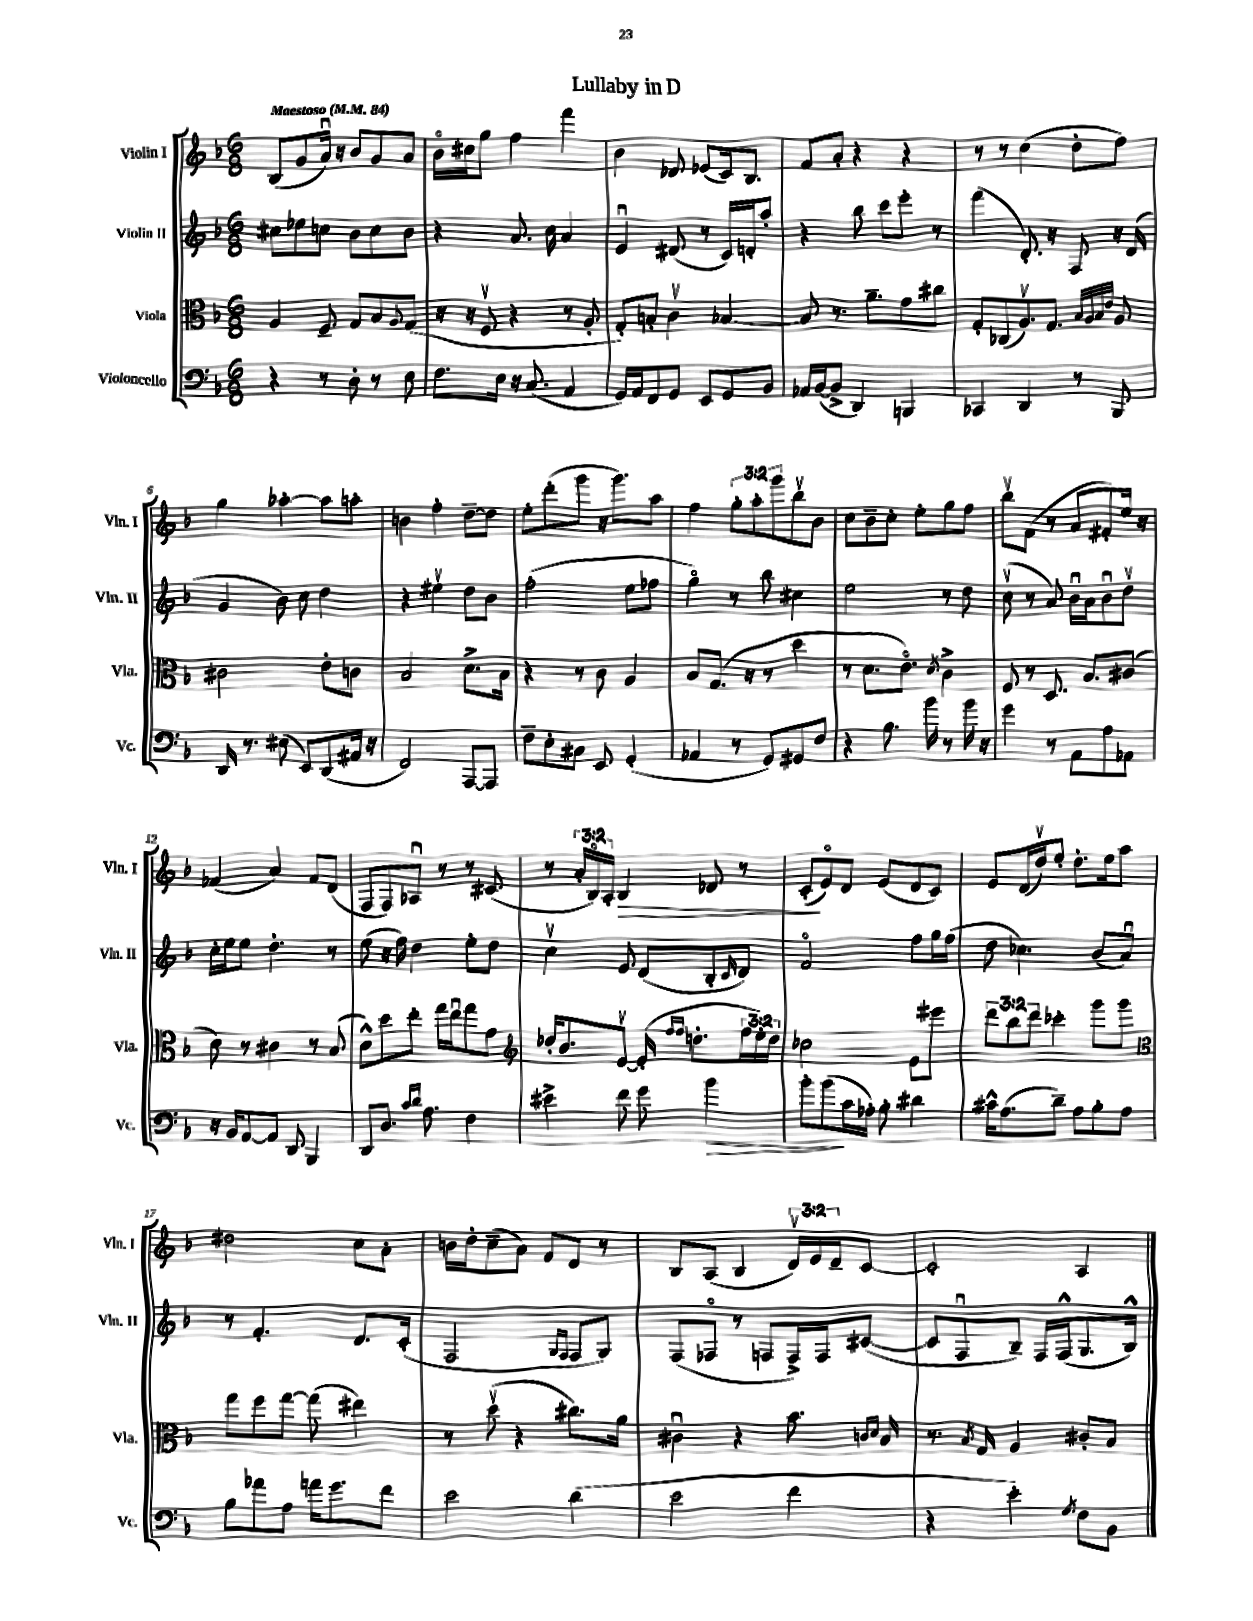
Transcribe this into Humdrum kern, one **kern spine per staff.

**kern	**dynam	**kern	**kern	**kern	**dynam
*part4	*part4	*part3	*part2	*part1	*part1
*staff4	*staff4	*staff3	*staff2	*staff1	*staff1
*I"Violoncello	*	*I"Viola	*I"Violin II	*I"Violin I	*
*I'Vc.	*	*I'Vla.	*I'Vln. II	*I'Vln. I	*
*clefF4	*	*clefC3	*clefG2	*clefG2	*
*k[b-]	*	*k[b-]	*k[b-]	*k[b-]	*
*M6/8	*	*M6/8	*M6/8	*M6/8	*
*MM84	*	*MM84	*MM84	*MM84	*
=1	=1	=1	=1	=1	=1
!	!	!	!	!LO:TX:a:B:t=Maestoso	!
4r	.	4A/	8cc#X\L	(8B-/L	.
.	.	.	8ee-X\	8g/	.
8r	.	8F~/	8ccn\J	16au/Jk)	.
.	.	.	.	16r	.
8D'\	.	8G/L	8b-\L	8b-/L	.
8r	.	8B-/	8cc\	8g/	.
.	.	8qqA/	.	.	.
8E\	.	(8G/J	8b-\J	8a/J	.
=2	=2	=2	=2	=2	=2
8.F\L	.	16r	4r	16b-\LL	.
.	.	16r	.	16cc#X\J	.
.	.	8Fv/	.	8gg\J	.
16E\Jk	.	.	.	.	.
16r	.	4r	8.a/	4ff\	.
(8.C/	.	.	.	.	.
.	.	.	16cc\	.	.
4AA/	.	8r	4a/	4fff\	.
.	.	8A'/	.	.	.
=3	=3	=3	=3	=3	=3
16GG/LL)	.	8G'/L)	4eu/	4b-\	.
16AA/J	.	.	.	.	.
8FF/	.	8Bn'/J	.	.	.
8GG/J	.	4cv\	(8d#X/	8d-X/	.
8EE/L	.	.	8r	(8e-X/L	.
8GG/	.	[4B-X/	16c/LL)	16c/k)	.
.	.	.	16dn'/J	8.B-/J	.
8BB-/J	.	.	8aa'/J	.	.
=4	=4	=4	=4	=4	=4
16AA-X/LL	.	8B-/]	4r	8f/L	.
([16BB-/J	.	.	.	.	.
8BB-^/J]	.	8.r	.	8a'/J	.
4DD/)	.	.	8bb-\	4r	.
.	.	8.a~\L	.	.	.
.	.	.	8ccc\L	.	.
4BBBn/	.	8g\	8eee'\J	4r	.
.	.	8cc#X\J	8r	.	.
=5	=5	=5	=5	=5	=5
4CC-X/	.	8G'/L	(4fff\	8r	.
.	.	(8C-X/	.	8r	.
4DD/	.	8.Av/)	8.d'/)	(4cc\	.
.	.	8.G/J	16r	.	.
8r	.	.	8F/	8dd'\L	.
.	.	32qqB-/LLL	.	.	.
.	.	32qqA/	.	.	.
.	.	32qqB-/	.	.	.
.	.	32qqe/JJJ	.	.	.
8BBB-/	.	8A/	16r	8ff\J)	.
.	.	.	(16d/	.	.
!!LO:LB:g=z
=6	=6	=6	=6	=6	=6
16DD/	.	2c#X\	4g/	4gg\	.
8.r	.	.	.	.	.
(8E#X\	.	.	8b-\)	[4aa-X'\	.
8EE/L)	.	.	8cc\	.	.
(8DD/	.	8e'\L	4dd\	8aa-\L]	.
16AA#X/Jk	.	8cn\J	.	8aan'\J	.
16r	.	.	.	.	.
=7	=7	=7	=7	=7	=7
2FF/)	.	2B-/	4r	4bn\	.
.	.	.	4ee#Xv\	4ff'\	.
[8AAA/L	.	8.d^\L	8dd\L	[8dd~\L	.
8AAA/J]	.	.	8b-\J	8dd\J]	.
.	.	16B-\Jk	.	.	.
=8	=8	=8	=8	=8	=8
8F~\L	.	4r	(2ff'\	8ee'\L	.
8E'\	.	.	.	(8ddd'\	.
8C#X\J	.	8r	.	8ggg\J	.
8EE/	.	8c\	.	16r	.
.	.	.	.	8.ggg\L)	.
(4GG'/	.	4A/	8ee\L	.	.
.	.	.	8ff-X\J	8aa\J	.
=9	=9	=9	=9	=9	=9
4AA-X/	.	8B-/L	4gg\)	4ff\	.
.	.	(8.G/J	.	.	.
8r	.	.	8r	12gg'\L	.
.	.	16r	.	.	.
.	.	.	.	12aa'\	.
8GG/L)	.	8r	8bb-\	.	.
.	.	.	.	12ggg\	.
8GG#X/	.	4dd\	4cc#X\	8bb-v\	.
8F/J	.	.	.	8b-\J	.
=10	=10	=10	=10	=10	=10
4r	.	8r	2ee\	8cc\L	.
.	.	8.d\L	.	8b-~\	.
8.B-\	.	.	.	8cc'\J	.
.	.	8.e\J)	.	.	.
.	.	.	.	8ee'\L	.
16b-\	.	.	.	.	.
.	.	8qd/	.	.	.
8r	.	4c^\	8r	8gg\	.
16b-\	.	.	8dd\	8ff\J	.
16r	.	.	.	.	.
=11	=11	=11	=11	=11	=11
4g\	.	8F/	(8ccv\	8bb-v\L	.
.	.	8r	8r	(8f\J	.
8r	.	8.D/	8a/)	8r	.
8AA\L	.	.	16b-u\LL	8a/L	.
.	.	8.B-/L	16a\J	.	.
8A\	.	.	8b-u\	8f#X'/)	.
8AA-X\J	.	(8c#X/J	8ddv\J	16ee/Jk	.
.	.	.	.	16r	.
!!LO:LB:g=z
=12	=12	=12	=12	=12	=12
16r	.	8d\)	16cc'\LL	(4f-X/	.
16BB-/KL	.	.	16ee\J	.	.
[8AA/	.	8r	8ee\J	.	.
8AA/J]	.	4c#X\	4.dd'\	4a/)	.
8DD/	.	.	.	.	.
4BBB-/	.	8r	.	8f-/L	.
.	.	(8B-/	8r	(8d/J	.
=13	=13	=13	=13	=13	=13
8DD/L	.	8d^^\L)	(8ee\	8F/L	.
8.D/J	.	8dd\	16r	8F/)	.
.	.	.	16ff\)	.	.
.	.	8ee'\J	4dd\	8A-Xu/J	.
16qqc/LL	.	.	.	.	.
16qqd/JJ	.	.	.	.	.
8.A\	.	.	.	.	.
.	.	16gg\LL	.	8r	.
.	.	16eeu\J	.	.	.
4F\	.	8gg\	8ee'\L	8r	.
.	.	8g\J	8dd\J	(8c#X/	.
=14	=14	=14	=14	=14	=14
*	*	*clefG2	*	*	*
4e#X^\	.	16dd-X'/KL	4ccv\	8r	.
.	.	8.b-/	.	.	.
.	.	.	.	24a'/LL	.
.	.	.	.	24B-/)	.
.	.	.	.	24A'/JJ	.
!	!	!	!	!	!LO:HP:b
8f\	.	[8ev/J	8e/	4B-/	>
8g\	.	(16e'/]	(8d/L	.	.
.	.	16qqff/LL	.	.	.
.	.	16qqff/JJ	.	.	.
.	.	8.ddn'\L	.	.	.
!	!LO:HP:b	!	!	!	!
4b-\	>	.	8B-'/	8d-X/	.
.	.	.	16qqc/	.	.
.	.	24ff\L	8d/J)	8r	.
.	.	24ee'\)	.	.	.
.	.	24dd\JJ	.	.	.
=15	=15	=15	=15	=15	=15
8b-'\L	.	2cc-X\	2f/	(8c'/L	.
(8b-\	.	.	.	8e/)	]
16c\L	]	.	.	8d/J	.
16A-X'\JJ)	.	.	.	.	.
8B-'\	.	.	.	(8e/L	.
4d#X\	.	8e\L	8ff\L	8d/	.
.	.	8eee#X\J	16gg\L	8c/J)	.
.	.	.	(16ff\JJ	.	.
=16	=16	=16	=16	=16	=16
16c#X^^\KL	.	12ddd\L	8dd\	8e/L	.
(8.A\	.	.	.	.	.
.	.	12bb-\	.	.	.
.	.	.	4.cc-X\)	(16d/L	.
.	.	12ddd\J	.	.	.
.	.	.	.	16ddv/J)	.
8d~\J)	.	4ccc-X'\	.	8ee'/J	.
8A\L	.	.	.	8.dd'\L	.
8B-'\	.	8ggg\L	(8b-/L	.	.
.	.	.	.	16ee\k	.
8A\J	.	8ggg\J	8au/J)	8aa\J	.
!!LO:LB:g=z
=17	=17	=17	=17	=17	=17
*	*	*clefC3	*	*	*
8B-\L	.	8gg\L	8r	2dd#X\	.
8a-X\	.	8ff\	4.f'/	.	.
8A\J	.	[8gg\J	.	.	.
16an\KL	.	(8gg\]	.	.	.
8.g\	.	.	.	.	.
.	.	4ee#X\)	8.d/L	8cc\L	.
8f\J	.	.	.	8a'\J	.
.	.	.	(16c'/Jk	.	.
=18	=18	=18	=18	=18	=18
2e\	.	8r	2F/	16bn\LL	.
.	.	.	.	16dd'\J	.
.	.	(8ddv\	.	(8cc~\	.
.	.	4r	.	8a\J)	.
.	.	.	.	8f/L	.
.	.	.	16qqG/LL	.	.
.	.	.	16qqF/JJ	.	.
(4d\	.	8.cc#X\L)	8F/L	8d/J	.
.	.	.	8G/J)	8r	.
.	.	16a\Jk	.	.	.
=19	=19	=19	=19	=19	=19
2e\	.	4c#Xu\	(8F/L	8B-/L	.
.	.	.	8F-X/J	(8A/J	.
.	.	4r	8r	4B-/	.
.	.	.	8Fn/L	.	.
4f\	.	8.b-\	16F^/L)	24dv/LL)	.
.	.	.	.	24e/	.
.	.	.	16F/J	.	.
.	.	.	.	24d~/J	.
.	.	.	([8c#X/J	[8c/J	.
.	.	16qqcn/LL	.	.	.
.	.	16qqd/JJ	.	.	.
.	.	16B-/	.	.	.
=20	=20	=20	=20	=20	=20
4r	.	8.r	8c#/L]	2c'/]	.
.	.	.	8Fu/	.	.
.	.	8qB-/	.	.	.
.	.	16G/	.	.	.
4e'\)	.	4A/	8B-~/J)	.	.
.	.	.	16F/LL	.	.
.	.	.	(16F^^/J	.	.
8qG/	.	.	.	.	.
8F\L	.	8c#X'/L	8.G/	4A/	.
8BB-\J	.	8B-/J	.	.	.
.	.	.	16B-^^/Jk)	.	.
==	==	==	==	==	==
*-	*-	*-	*-	*-	*-
